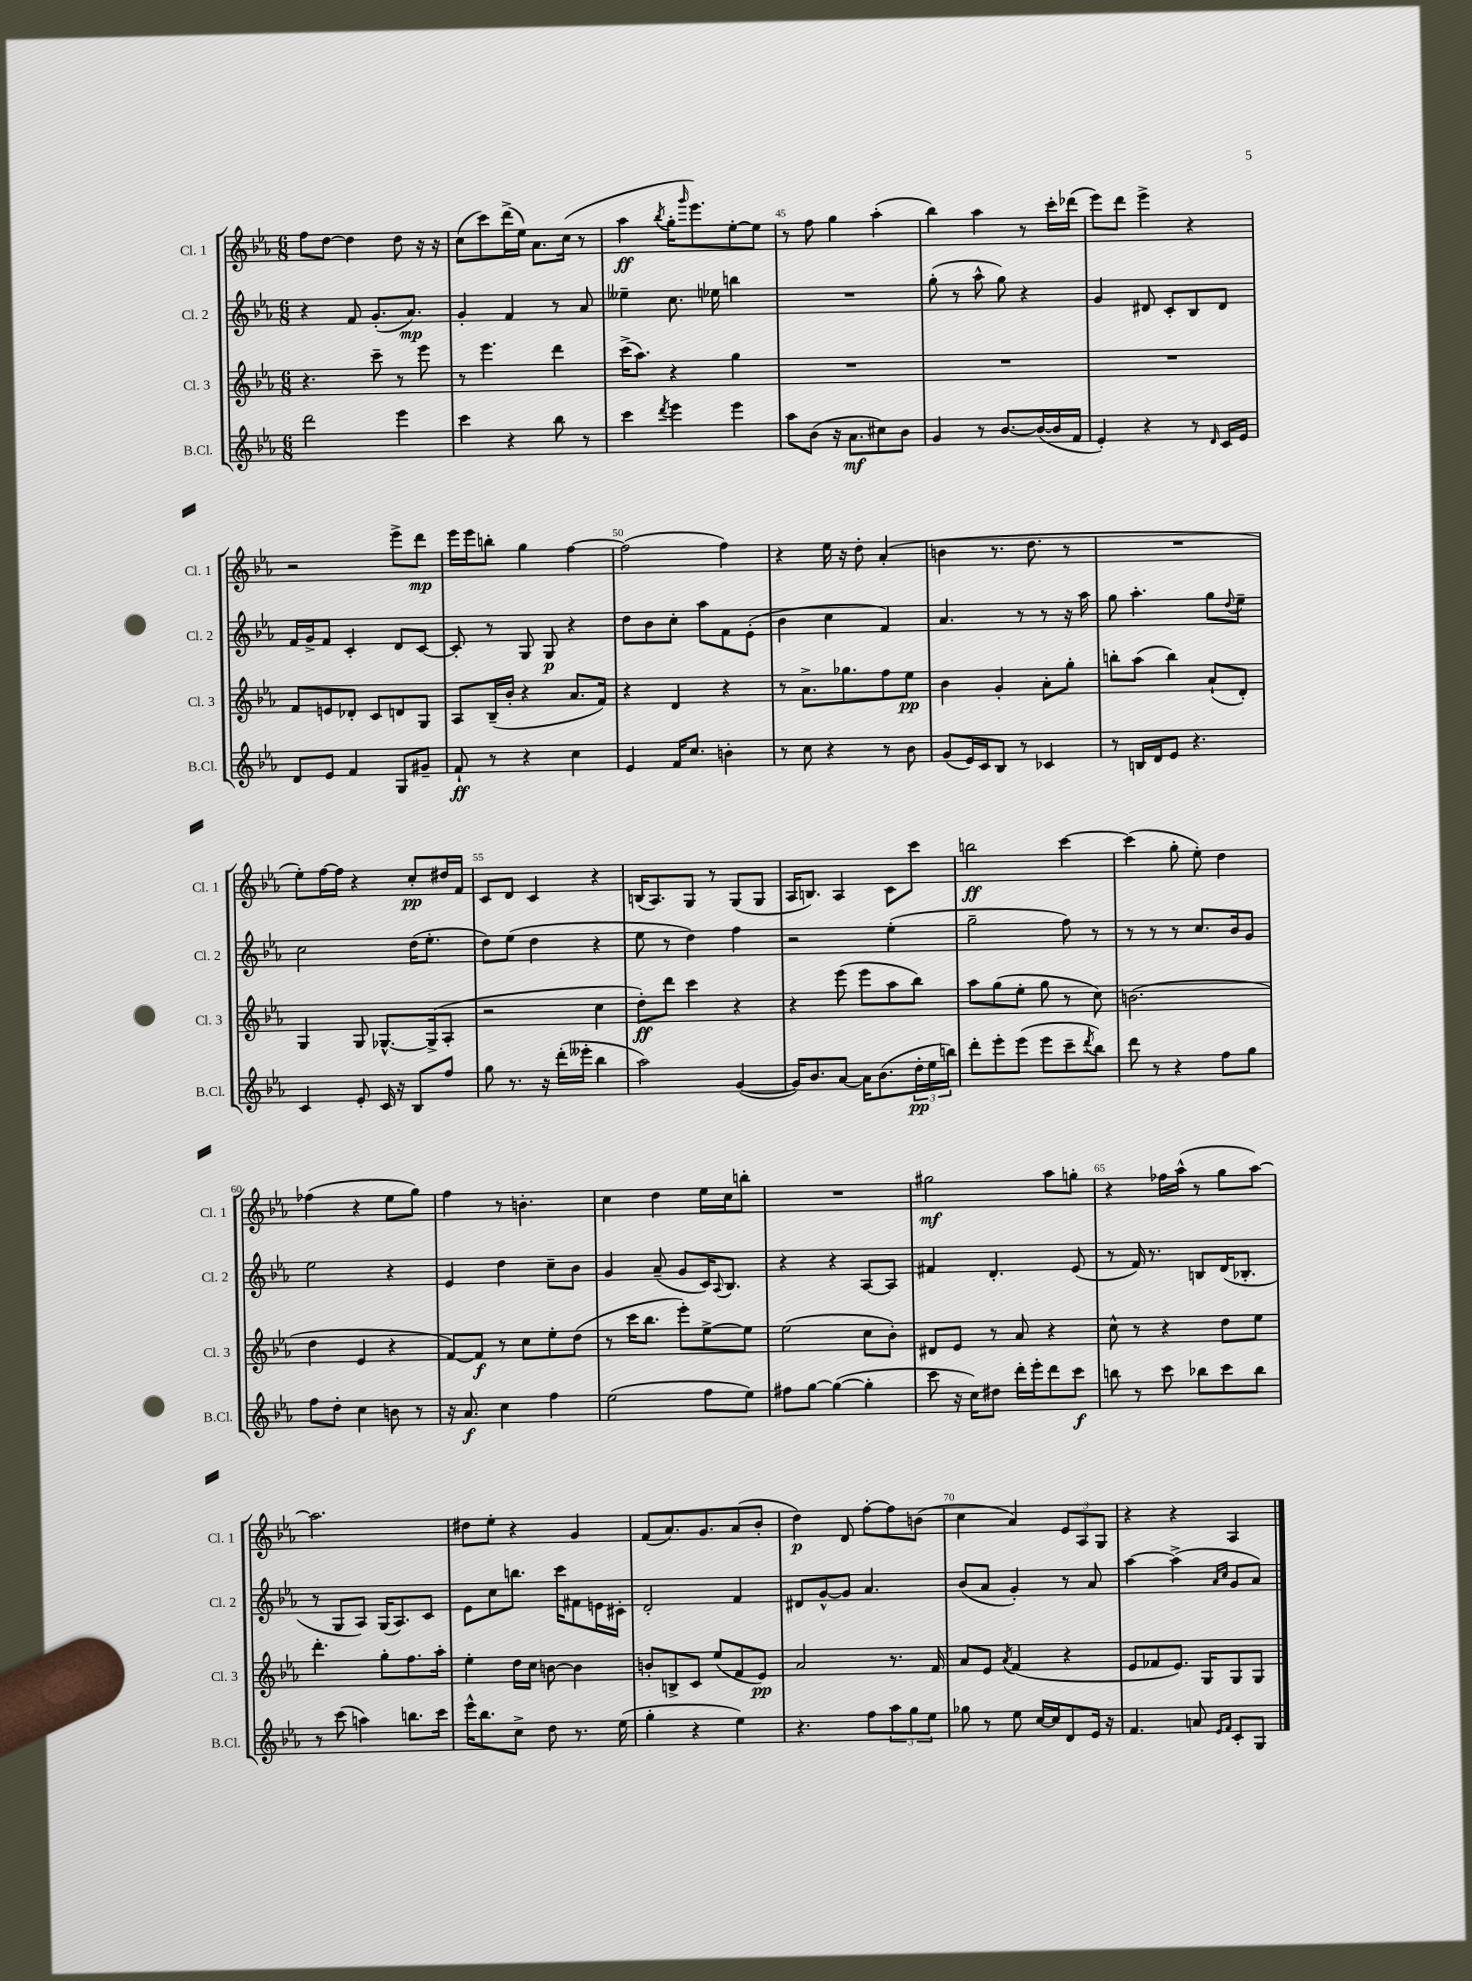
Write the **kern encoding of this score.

**kern	**kern	**kern	**kern
*staff4	*staff3	*staff2	*staff1
*clefG2	*clefG2	*clefG2	*clefG2
*k[b-e-a-]	*k[b-e-a-]	*k[b-e-a-]	*k[b-e-a-]
*M6/8	*M6/8	*M6/8	*M6/8
2ddd	4.r	4r	8ff
.	.	.	[8dd
.	.	8f	4dd]
.	8ccc~	(8.g'	.
4eee-	8r	.	8dd
.	.	8.a-)	.
.	8eee-	.	16r
.	.	.	16r
=	=	=	=
4ccc	8r	4g'	(8cc
.	4.eee-	.	8ccc)
4r	.	4f	(16ddd^
.	.	.	16ee-)
.	.	.	8.a-
8bb-	4ddd	8r	.
.	.	.	(16cc
8r	.	8a-	8r
=	=	=	=
4ccc	(16ccc^	4ee--~	4aa-
.	8.aa-)	.	.
8qddd	.	.	8qbb-
4eee-	4r	8.cc	16gg'
.	.	.	16qqggg
.	.	.	8.eee-)
.	.	16ee-	.
4eee-	4gg	4bb	[8ee-'
.	.	.	8ee-]
=	=	=	=
8aa-	2.r	2.r	8r
(8b-	.	.	8ff
16r	.	.	4gg
8.a-	.	.	.
8cc#)	.	.	(4aa-'
8b-	.	.	.
=	=	=	=
4g	2.r	(8gg'	4bb-)
.	.	8r	.
8r	.	8aa-^^	4aa-
[8.b-	.	8gg)	.
.	.	4r	8r
(16b-_	.	.	.
16b-]	.	.	16ccc'
16f	.	.	(16ddd-
=	=	=	=
4e-')	2.r	4g	8eee-)
.	.	.	8ddd
4r	.	8d#	4eee-^
.	.	8c'	.
8r	.	8B-	4r
16qqd	.	.	.
16c	.	8d#	.
16e-	.	.	.
=	=	=	=
8d	8f	16f	2r
.	.	16g^	.
8e-	8e	8f	.
4f	8d-'	4c'	.
.	8c	.	.
8G	8d	8d	8eee-^
8g#~	8G	[8c	8ddd
=	=	=	=
8f`	8A-	8c']	16eee-
.	.	.	16eee-
8r	(16B-~	8r	8bb'
.	16b-'	.	.
4r	4r	8G	4gg
.	.	8G	.
4cc	8.a-	4r	[4ff
.	16f)	.	.
=	=	=	=
4e-	4r	8dd	(2ff]
.	.	8b-	.
16f	4d	8cc'	.
8.cc	.	.	.
.	.	8aa-	.
4b'	4r	8f	4ff)
.	.	(8e-'	.
=	=	=	=
8r	8r	4b-	4r
8cc	8.a-^	.	.
4r	.	4cc	16ee-
.	8.gg-	.	16r
.	.	.	8dd'
8r	8ff	4f)	(4a-'
8b-	8ee-	.	.
=	=	=	=
(8g	4b-	4.a-	4b
16e-)	.	.	.
16c	.	.	.
8B-	4g'	.	8.r
8r	.	8r	.
.	.	.	8.dd
4c-	8a-'	8r	.
.	8gg'	16r	8r
.	.	16aa-	.
=	=	=	=
8r	8bb'	8gg	2.r
16B	(8aa-	4.aa-'	.
16d	.	.	.
8e-	4bb)	.	.
4.r	.	.	.
.	(8a-`	8gg	.
.	.	8qqdd	.
.	8d')	8ee-~	.
=	=	=	=
4c	4G	2cc	8ee-')
.	.	.	[16ff
.	.	.	16ff]
8e-'	8G	.	4r
16c	[8.G-^^	.	.
16r	.	.	.
8B-	.	(16dd	8cc'
.	(16G-^]	8.ee-'	.
8ff	8A-'	.	16dd#
.	.	.	16f
=	=	=	=
8gg	2r	8dd)	8c
8.r	.	(8ee-	8d
.	.	4dd	4c
16r	.	.	.
(16ddd'	.	.	.
16eee--'	.	.	.
4bb-	4cc	4r	4r
=	=	=	=
2aa-)	8dd')	8ee-	(16B
.	.	.	8.A-)
.	8ddd	8r	.
.	4ccc	4dd)	8G
.	.	.	8r
([4g	4r	4ff	(8G
.	.	.	8G
=	=	=	=
16g])	4r	2r	16A-
8.b-	.	.	8.B)
[8a-	(8eee-	.	4A-
16a-]	8eee-	.	.
(8.b-	.	.	.
.	8aa-	(4ee-'	8c
24dd'	8bb-)	.	8ccc
24ee-	.	.	.
24bb)	.	.	.
=	=	=	=
8ddd'	8aa-	2gg~	2bb
8eee-'	(8gg	.	.
(8eee-	8ee-'	.	.
8eee-	8gg	.	.
8ccc~	8r	8ff)	[4ccc
8qddd	.	.	.
8bb-)	8cc)	8r	.
=	=	=	=
8ddd	(2.b	8r	(4ccc]
8r	.	8r	.
4r	.	8r	8gg'
.	.	8.cc	8ee-')
8ff	.	.	4dd
.	.	16b-	.
8gg	.	8g	.
=	=	=	=
8ff	4dd	2ee-	(4ff-
8dd'	.	.	.
4cc	4e-	.	4r
8b	4r	4r	8ee-
8r	.	.	8gg)
=	=	=	=
16r	[8f)	4e-	4ff
8.a-	.	.	.
.	8f]	.	.
4cc	8r	4dd	8r
.	8cc	.	4.b'
4ff	8ee-'	8cc~	.
.	(8dd	8b-	.
=	=	=	=
(2ee-	8r	4g	4cc
.	16ccc	.	.
.	8.bb-	.	.
.	.	(8a-~	4dd
.	8eee-')	8g	.
8ff	[8ee-^	16c)	16ee-
.	.	8qqA-	.
.	.	8.B-	16cc
8ee-)	8ee-]	.	8bb'
=	=	=	=
8ff#	(2ee-	4r	2.r
[8gg	.	.	.
(4gg_	.	4r	.
4gg']	8cc	[8A-	.
.	8b-')	8A-]	.
=	=	=	=
8ccc	8d#	4f#	2gg#
16r	8e-	.	.
16cc)	.	.	.
8dd#	8r	4.d'	.
16ddd'	8a-	.	.
16eee-'	.	.	.
8ddd	4r	.	8aa-
8ccc	.	(8e-	8gg'
=	=	=	=
8bb	8cc^^	8r	4r
8r	8r	16f)	.
.	.	8.r	.
8ccc	4r	.	16ff-
.	.	.	(16aa-^^
8bb-	.	8B	8r
8ccc	8dd	(16d	8gg
.	.	8.B-'	.
8bb-	8ee-	.	[8aa-)
=	=	=	=
8r	4.ddd'	8r	2.aa-]
(8ccc	.	8G	.
4aa)	.	8A-)	.
.	8gg'	(16G	.
.	.	8.A-)	.
8.bb	8.ff	.	.
.	.	8c	.
16ccc	16aa-'	.	.
=	=	=	=
16eee-^^	4ee-'	8e-	8dd#
8.bb-	.	.	.
.	.	8cc	8ee-'
8cc^	16dd	8.bb	4r
.	16cc	.	.
8dd	[8b	.	.
.	.	16ccc	.
8.r	4b]	8f#	4g
.	.	16e	.
(16ee-	.	16c#'	.
=	=	=	=
4gg'	8b'	2d'	(8f
.	8B^	.	8.a-)
4r	8c	.	.
.	.	.	8.g
.	(8ee-	.	.
4ee-)	8f	4f	(8a-
.	8e-)	.	8b-'
=	=	=	=
4.r	2a-	8d#	4dd)
.	.	[8g^^	.
.	.	8g]	8d
8ff	.	4.a-	[8ff'
12aa-	8.r	.	8ff]
12gg	.	.	.
.	.	.	(8b
12ee-	.	.	.
.	16f	.	.
=	=	=	=
8gg-	8a-	(8b-	4cc
8r	8e-	8a-	.
.	8qa-	.	.
8ee-	(4f	4g')	4a-)
[16cc	.	.	.
16cc]	.	.	.
8d	4r	8r	12e-
.	.	.	12A-
16e-	.	8a-	.
.	.	.	12G
16r	.	.	.
=	=	=	=
4.f	8e-	[4aa-	4r
.	8f-	.	.
.	8.e-)	(4aa-^]	4r
8a	.	.	.
.	16G	.	.
16qqe-	.	16qqa-	.
16qqf	.	16qqcc	.
8c'	8G	8g	4A-
8G	8G	8a-)	.
==	==	==	==
*-	*-	*-	*-
